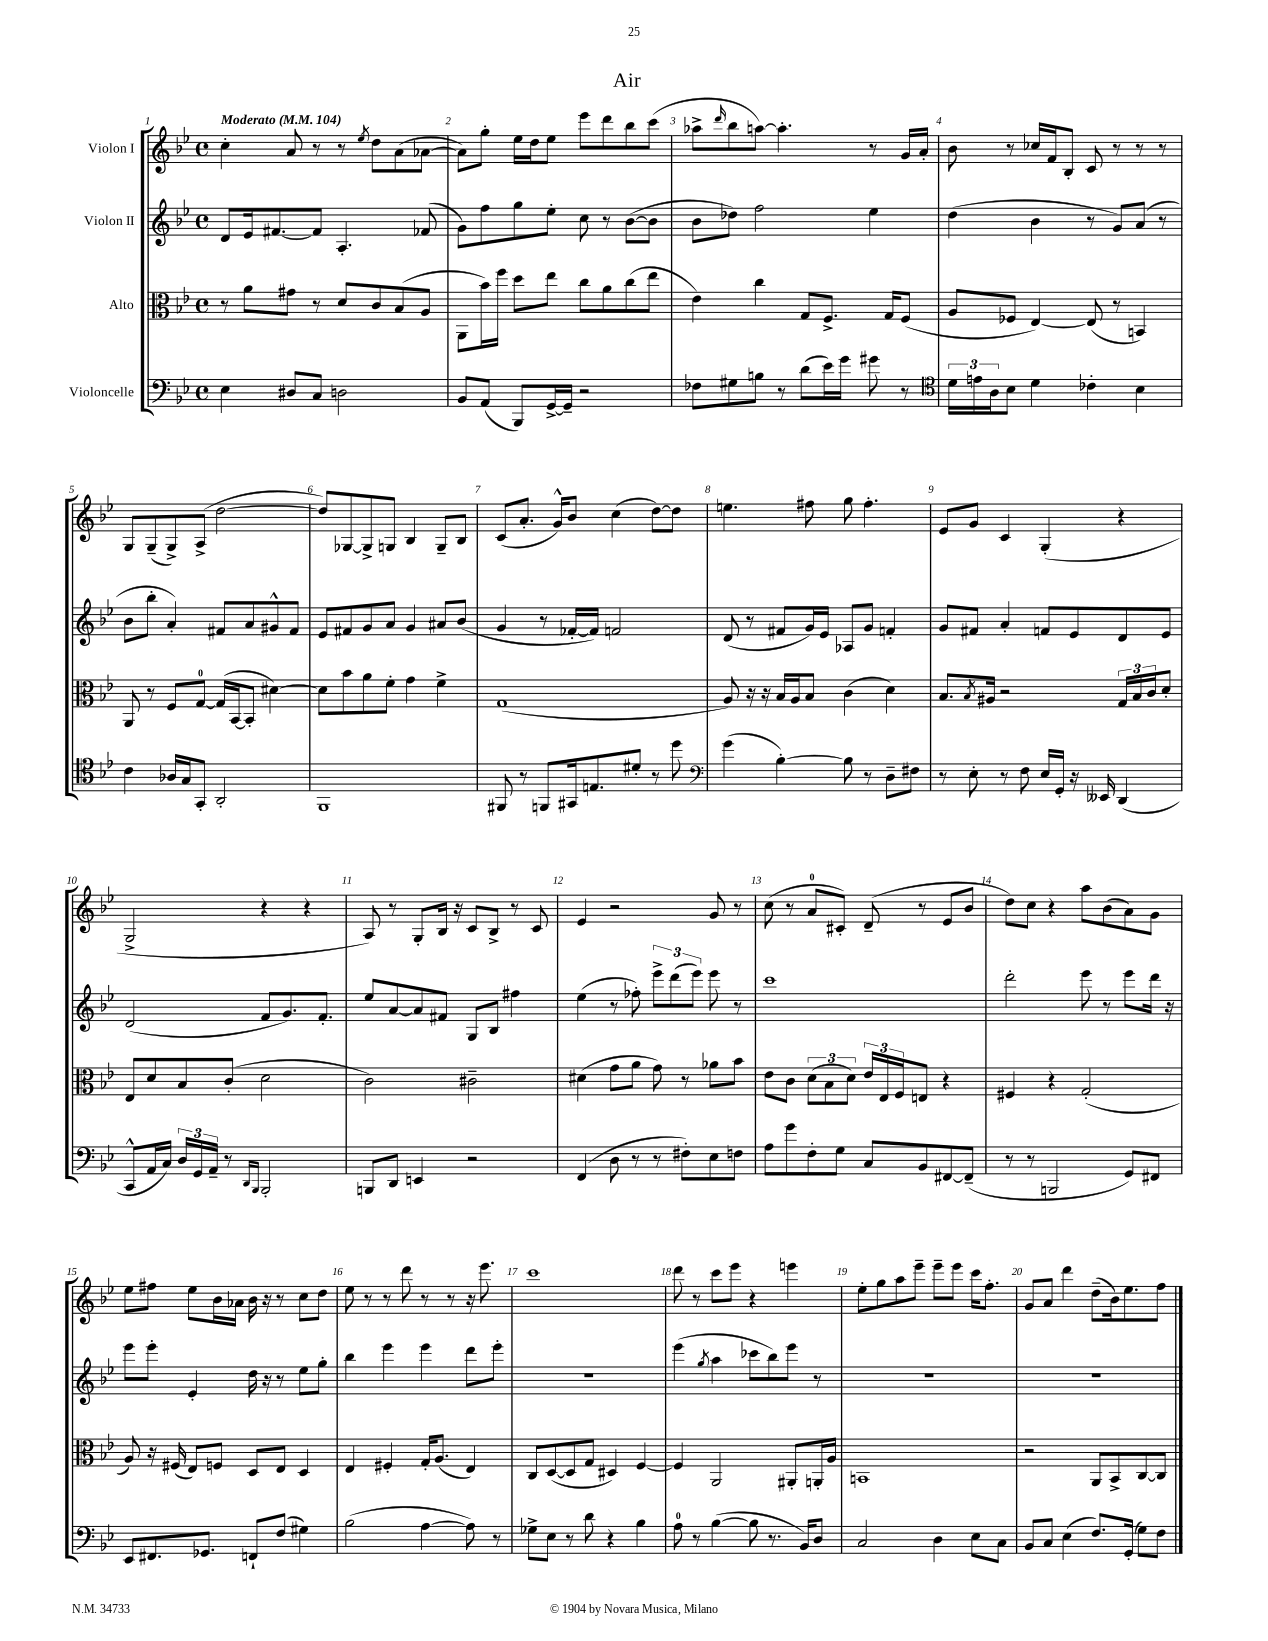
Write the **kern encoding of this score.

**kern	**kern	**kern	**kern
*part4	*part3	*part2	*part1
*staff4	*staff3	*staff2	*staff1
*I"Violoncelle	*I"Alto	*I"Violon II	*I"Violon I
*clefF4	*clefC3	*clefG2	*clefG2
*k[b-e-]	*k[b-e-]	*k[b-e-]	*k[b-e-]
*M4/4	*M4/4	*M4/4	*M4/4
*met(c)	*met(c)	*met(c)	*met(c)
*MM104	*MM104	*MM104	*MM104
=1	=1	=1	=1
!	!	!	!LO:TX:a:B:t=Moderato
4E-\	8r	8d/L	4cc'\
.	8a\L	16e-/k	.
.	.	[8.f#X/	.
8D#X/L	8g#X\J	.	8a/
8C/J	8r	8f#/J]	8r
2Dn\	8d/L	4.A'/	8r
.	.	.	8qee-/
.	8c/	.	8dd\L
.	(8B-/	.	(8a\
.	8A/J	(8f-X/	[8a-X\J
=2	=2	=2	=2
8BB-/L	8AA\L	8g\L)	8a-\L])
(8AA/J	16b-\L)	8ff\	8gg'\J
.	16ff\JJ	.	.
8BBB-/L)	8dd\L	8gg\	16ee-\LL
.	.	.	16dd\J
[16GG^/L	8ee-\J	8ee-'\J	8ee-\J
16GG~/JJ]	.	.	.
2r	8cc\L	8cc\	8eee-\L
.	8a\	8r	8ddd\
.	(8cc\	([8b-\L	8bb-\
.	8ee-\J	8b-\J]	(8ccc\J
=3	=3	=3	=3
8F-X\L	4e-\)	8b-\L	8aa-X^\L
.	.	.	16qqddd/
8G#X\	.	8dd-X\J)	8bb-\
8Bn\J	4cc\	2ff\	[8aan\J)
8r	.	.	4.aa'\]
(8d\L	8G/L	.	.
16e-\L)	8.F^/J	.	.
16g\JJ	.	.	.
8g#X\	.	4ee-\	8r
.	16G/KL	.	.
8r	(8F/J	.	16g/LL
.	.	.	16a'/JJ
=4	=4	=4	=4
*clefC4	*	*	*
24d\LL	8A/L	(4dd\	8b-\
24en\	.	.	.
24A\J	.	.	.
8B-\J	8F-X/J	.	8r
4d\	[4E-/)	4b-\	16cc-X/LL
.	.	.	16f/J
.	.	.	8B-'/J
4c-X'\	(8E-/]	8r	8c/
.	8r	8g/L)	8r
4B-\	4BBn/)	(8a/J	8r
.	.	8r	8r
!!LO:LB:g=z
=5	=5	=5	=5
4c\	8AA/	8b-\L	8G/L
.	8r	8bb-'\J	(8G~/
16A-X/LL	8F/L	4a'/)	8G^/)
16G/J	.	.	.
8GG'/J	[8G/J	.	(8A^/J
2AA'/	(16G/LL]	8f#X/L	[2dd\
.	[16BB-/J	.	.
.	8BB-'/J]	8a/	.
.	[4d#X\)	8g#X^^/	.
.	.	8f#/J	.
=6	=6	=6	=6
1FF	8d#\L]	8e-/L	8dd/L])
.	8b-\	8f#X/	[8G-X/
.	8a\	8g/	8G-^/]
.	8f'\J	8a/J	8Gn/J
.	4g\	4g/	4B-/
.	4f^\	8a#X/L	8G~/L
.	.	(8b-/J	8B-/J
=7	=7	=7	=7
8FF#X/	(1G	4g/	(8c/L
8r	.	.	8.a'/J
8FFn/L	.	8r	.
.	.	.	16g^^/KL)
16GG#X/k	.	[16f-X'/LL	8b-/J
8.En/	.	16f-/JJ])	.
.	.	2fn/	(4cc\
8d#X'/J	.	.	.
8r	.	.	[8dd\L)
8dd\	.	.	8dd\J]
=8	=8	=8	=8
*clefF4	*	*	*
(4g\	8A/)	(8d/	4.een\
.	16r	8r	.
.	16r	.	.
[4B-'\)	16B-/LL	8f#X/L	.
.	16A/J	.	.
.	8B-/J	16g/L)	8ff#X\
.	.	16e-/JJ	.
8B-\]	(4c\	8A-X/L	8gg\
8r	.	8g/J	4.ff#'\
8D~\L	4d\)	4fn'/	.
8F#X\J	.	.	.
=9	=9	=9	=9
8r	8.B-/L	8g/L	8e-/L
8E-'\	.	8f#X/J	8g/J
.	8qB-/	.	.
.	16A#X/Jk	.	.
8r	2r	4a'/	4c/
8F\	.	.	.
16E-/LL	.	8fn/L	(4G'/
16GG'/JJ	.	.	.
16r	.	8e-/	.
16EE--X/	.	.	.
(4DD/	24G/LL	8d/	4r
.	24B-/	.	.
.	24c/J	.	.
.	8d'/J	8e-/J	.
!!LO:LB:g=z
=10	=10	=10	=10
8CC^^/L	8E-/L	(2d/	2G^/
16AA/L	8d/	.	.
16C/JJ)	.	.	.
24D/LL	8B-/	.	.
24GG/	.	.	.
24AA~/JJ	.	.	.
8r	(8c'/J	.	.
16qqDD/LL	.	.	.
16qqBBB-/JJ	.	.	.
2BBB-'/	2d\	8f/L	4r
.	.	8.g/)	.
.	.	.	4r
.	.	8.f'/J	.
=11	=11	=11	=11
8BBBn/L	2c\)	8ee-/L	8A/)
8DD/J	.	[8a/	8r
4EEn/	.	8a/]	8G'/L
.	.	8f#X/J	16B-/Jk
.	.	.	16r
2r	2c#X~\	8G/L	8c/L
.	.	8B-/J	8B-^/J
.	.	4ff#X\	8r
.	.	.	8c/
=12	=12	=12	=12
(4FF/	(4d#X\	(4ee-\	4e-/
8D\	8g\L	8r	2r
8r	8a\J	8ff-X'\)	.
8r	8g\)	12eee-^\L	.
.	.	(12ddd\	.
8F#X'\L)	8r	.	.
.	.	12eee-\J)	.
8E-\	8a-X\L	8eee-\	8g/
8Fn\J	8b-\J	8r	8r
=13	=13	=13	=13
8A\L	8e-\L	1ccc	(8cc\
8g\	8c\J	.	8r
8F'\	(12d\L	.	8a/L
.	12B-\	.	.
8G\J	.	.	8c#X'/J)
.	12d\J)	.	.
8C/L	24e-/LL	.	(8d~/
.	24E-/	.	.
.	24F/J	.	.
8BB-/	8En/J	.	8r
[8FF#X/	4r	.	8e-/L
(8FF#~/J]	.	.	8b-/J
=14	=14	=14	=14
8r	4F#X/	2ddd'\	8dd\L)
8r	.	.	8cc\J
2BBBn/	4r	.	4r
.	(2G'/	8eee-\	8aa\L
.	.	8r	(8b-\
8GG/L)	.	8eee-\L	8a\)
8FF#X/J	.	16ddd\Jk	8g\J
.	.	16r	.
!!LO:LB:g=z
=15	=15	=15	=15
8EE-/L	8A/)	8eee-\L	8ee-\L
8.FF#X/	16r	8eee-'\J	8ff#X\J
.	(16F#X/	.	.
.	8E-/L)	4e-'/	8ee-\L
8.GG-X/J	.	.	.
.	8Fn/J	.	16b-\L
.	.	.	16a-X\JJ
8FFn`/L	8D/L	16dd\	16b-\
.	.	16r	16r
(8F/J	8E-/J	8r	8r
4G#X\)	4D/	8ee-\L	8cc\L
.	.	8gg'\J	8dd\J
=16	=16	=16	=16
(2B-\	4E-/	4bb-\	8ee-\
.	.	.	8r
.	4F#X'/	4eee-\	8r
.	.	.	8ddd\
[4A\	16G'/KL	4eee-\	8r
.	(8.A/J	.	.
.	.	.	8r
8A\])	4E-/)	8ddd\L	16r
.	.	.	8.eee-\
8r	.	8eee-'\J	.
=17	=17	=17	=17
8G-X^\L	8C/L	1r	1ccc
8E-\J	([8D/	.	.
8r	8D/]	.	.
8d\	8G/J	.	.
4r	4D#X/)	.	.
4B-\	[4F/	.	.
=18	=18	=18	=18
8A\	4F/]	(4eee-\	8ddd\
8r	.	.	8r
.	.	8qgg/	.
([4B-\	2AA/	4aa\	8ccc\L
.	.	.	8eee-\J
8B-\]	.	8ccc-X\L	4r
8.r	.	8bb-\)	.
.	8AA#X'/L	8eee-\J	4eeen\
16BB-/KL)	.	.	.
8D/J	16AAn'/L	8r	.
.	16A/JJ	.	.
=19	=19	=19	=19
2C/	1BBn	1r	8ee-'\L
.	.	.	8gg\
.	.	.	8aa\
.	.	.	8eee-~\J
4D\	.	.	8eee-~\L
.	.	.	8eee-\J
8E-\L	.	.	16ccc\KL
.	.	.	8.ff'\J
8C\J	.	.	.
=20	=20	=20	=20
8BB-/L	2r	1r	8g/L
8C/J	.	.	8a/J
(4E-\	.	.	4ddd\
8.F/L)	8AA/L	.	(8dd~\L
.	8BB-^/	.	16b-\k)
(16GG'/Jk	.	.	8.ee-\
8G\L)	[8C/	.	.
8F\J	8C/J]	.	8ff\J
==	==	==	==
*-	*-	*-	*-
